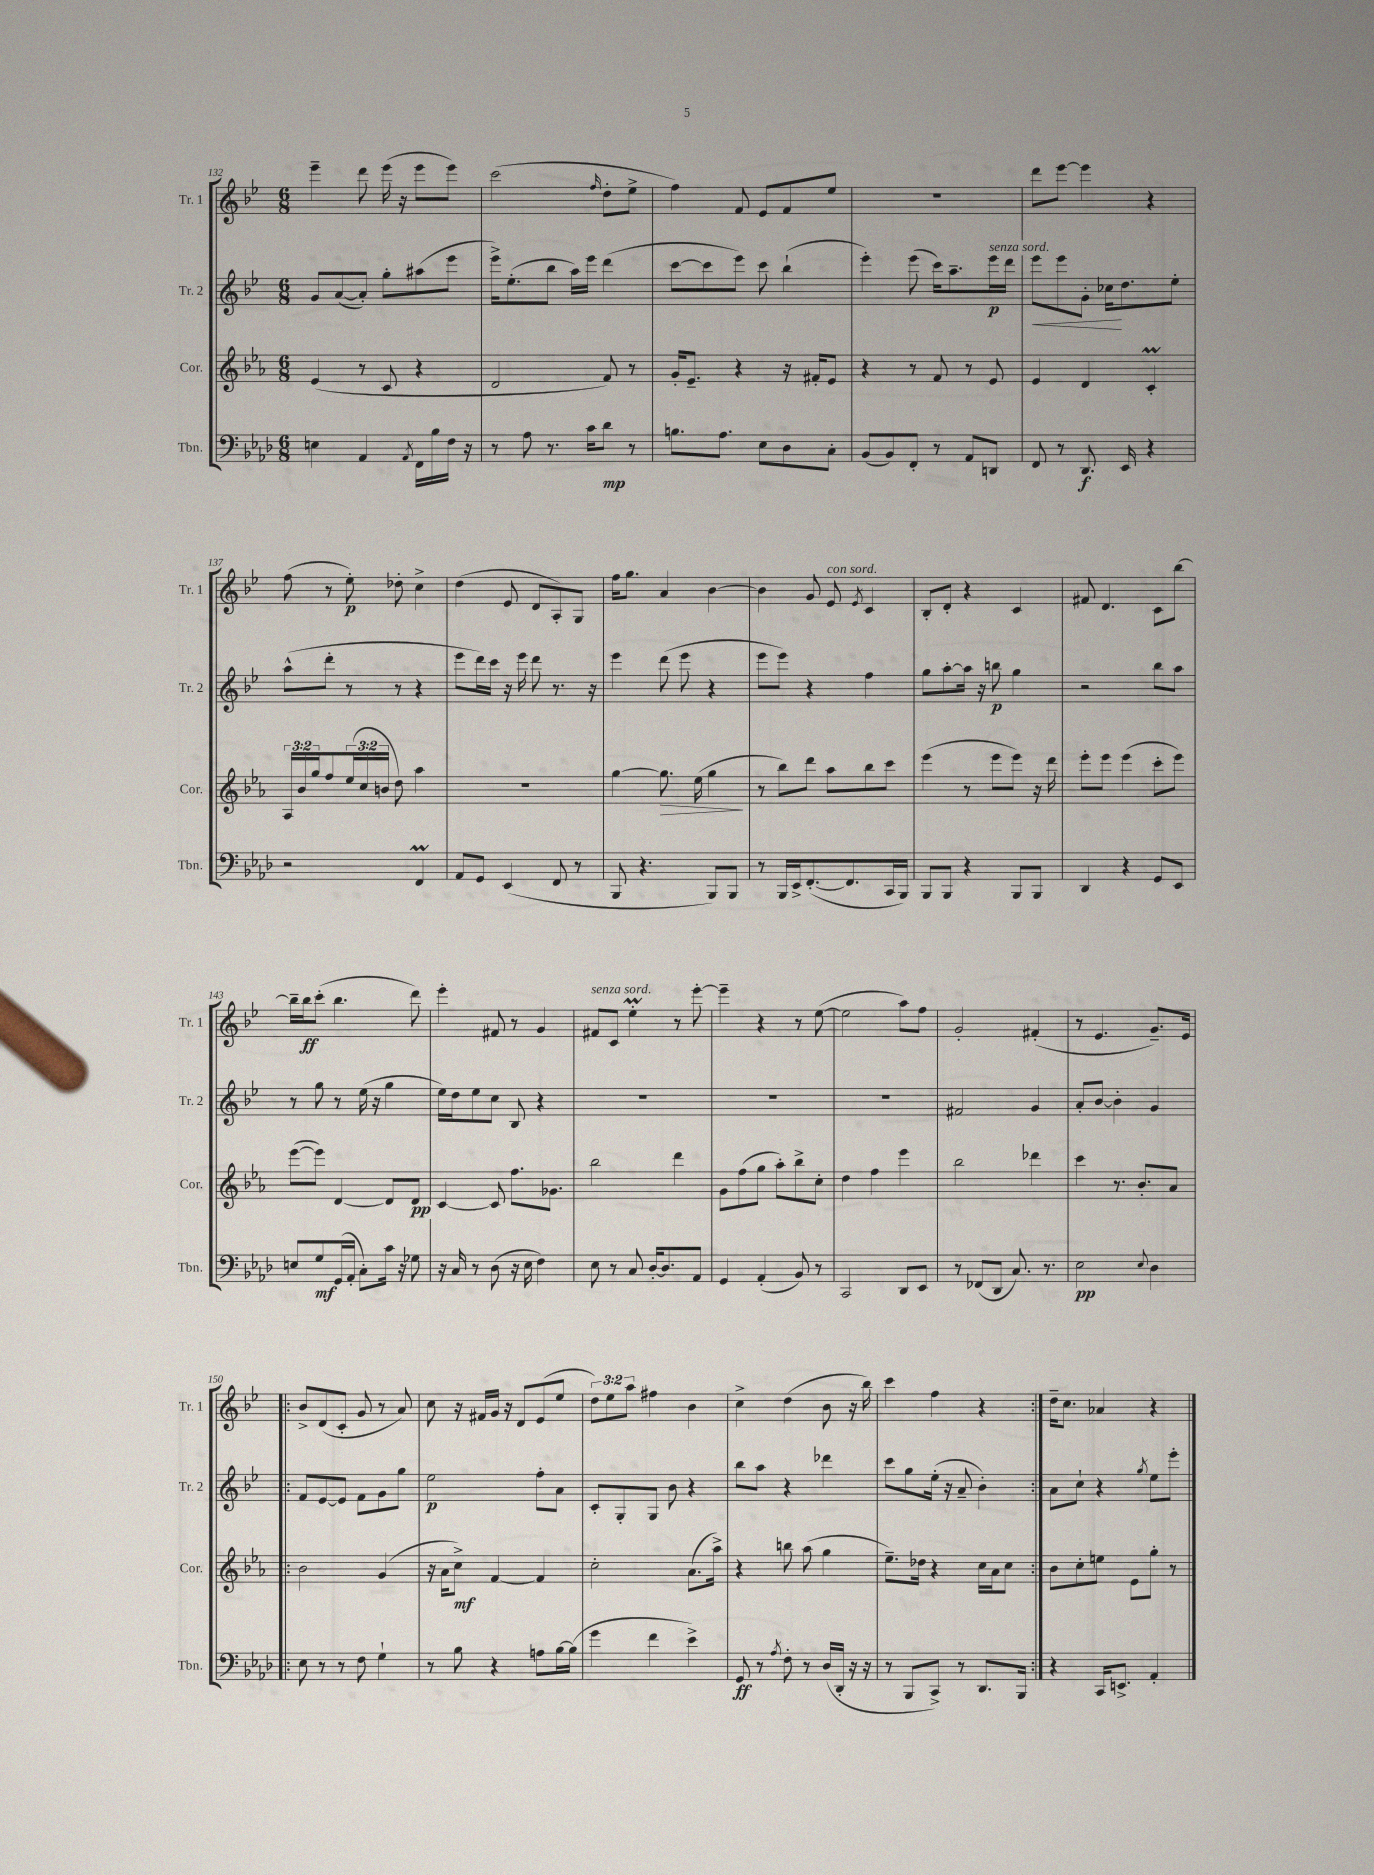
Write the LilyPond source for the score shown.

<<
\new StaffGroup <<
\new Staff = "s0" \with { instrumentName = "Tr. 1" shortInstrumentName = "Tr. 1" } {
    \clef treble \key bes \major \numericTimeSignature \time 6/8 \override Staff.TupletNumber.text = #tuplet-number::calc-fraction-text
    ees'''4-- d'''8 ees'''16( r16 ees'''8 ees'''8) |
    c'''2( \grace { f''16 } d''8-. ees''8-> |
    f''4) f'8 ees'8 f'8 ees''8 |
    R2. |
    d'''8 ees'''8~ ees'''4 r4 |
    f''8( r8 ees''8-.\p) des''8-. c''4-> |
    d''4( ees'8 d'8 a8-.) g8 |
    f''16 g''8. a'4 bes'4~ |
    bes'4 g'8 ees'8^\markup { \italic "con sord." } \acciaccatura { ees'8 } c'4 |
    bes8-. d'8-. r4 c'4 |
    fis'8 d'4. c'8 bes''8~ |
    bes''16-- bes''16\ff c'''8-.( bes''4. d'''8) |
    ees'''4-. fis'8 r8 g'4 |
    fis'8^\markup { \italic "senza sord." } c'8 ees''4-.\prall r8 ees'''8~-. |
    ees'''4-- r4 r8 ees''8~( |
    ees''2 a''8) f''8 |
    g'2-. fis'4-.( |
    r8 ees'4. g'8.--) ees'16 |
    \repeat volta 2 { bes'8-> d'8( c'8-. g'8 r8 a'8) |
    c''8 r16 fis'16 g'16 r16 d'8 ees'8( ees''8 |
    \tuplet 3/2 { d''8) ees''8 a''8 } fis''4 bes'4 |
    c''4-> d''4( bes'8 r16 bes''16) |
    c'''4 f''4 r4 | }
    d''16-- c''8. aes'4 r4 \bar "|." |
}
\new Staff = "s1" \with { instrumentName = "Tr. 2" shortInstrumentName = "Tr. 2" } {
    \clef treble \key bes \major \numericTimeSignature \time 6/8
    g'8 a'8~( a'8-.) g''8-. ais''8( ees'''8 |
    ees'''16->) ees''8.-.( bes''8 a''16) ees'''16 d'''4( |
    c'''8~ c'''8 ees'''8) c'''8 bes''4-!( |
    ees'''4-.) ees'''8( c'''16) a''8.-- ees'''16\p^\markup { \italic "senza sord." } d'''16 |
    ees'''8\< ees'''8 g'8-. ces''16\! d''8. ees''8-. |
    a''8-^( d'''8-. r8 r8 r4 |
    ees'''8 d'''16) c'''16 r16 ees'''16 d'''8 r8. r16 |
    ees'''4 d'''8( ees'''8 r4 |
    ees'''8 ees'''8) r4 f''4 |
    g''8 a''8~-. a''16 r16 b''8\p g''4 |
    r2 bes''8 a''8 |
    r8 g''8 r8 ees''16( r16 g''4 |
    ees''16) d''16 ees''8 c''8 bes8 r4 |
    R2. |
    R2. |
    R2. |
    fis'2 g'4 |
    a'8-. bes'8~ bes'4-. g'4 |
    \repeat volta 2 { f'8 ees'8~ ees'8 f'8 g'8 g''8 |
    ees''2\p f''8-. a'8 |
    c'8-. g8-. g8 bes'8 r4 |
    bes''8 a''8 r4 des'''4 |
    c'''8 g''8 ees''16-.( r16 a'8-- bes'4-.) | }
    a'8 c''8-! r4 \acciaccatura { g''8 } ees''8 ees'''8-. \bar "|." |
}
\new Staff = "s2" \with { instrumentName = "Cor." shortInstrumentName = "Cor." } {
    \clef treble \key ees \major \numericTimeSignature \time 6/8 \override Staff.TupletNumber.text = #tuplet-number::calc-fraction-text
    ees'4( r8 c'8 r4 |
    d'2 f'8) r8 |
    g'16-. ees'8.-- r4 r16 fis'16-. ees'8 |
    r4 r8 f'8 r8 ees'8 |
    ees'4 d'4 c'4-.\prall |
    \tuplet 3/2 { aes16 bes'16 g''16 } f''8 \tuplet 3/2 { ees''16( c''16 b'16 } d''8) aes''4 |
    R2. |
    g''4~ g''8.\> ees''16( g''4\! |
    r8 bes''8) d'''8 aes''8 bes''8 c'''8 |
    ees'''4( r8 ees'''8 ees'''8) r16 d'''16 |
    ees'''8-. ees'''8 ees'''4( c'''8-. ees'''8) |
    ees'''8~( ees'''8) d'4~ d'8 d'8\pp |
    c'4~ c'8 f''8. ges'8. |
    bes''2 d'''4 |
    g'8 f''8( g''8 aes''8-.) bes''8-> c''8-. |
    d''4 f''4 ees'''4 |
    bes''2 des'''4 |
    c'''4 r8. bes'8.-. aes'8 |
    \repeat volta 2 { bes'2 g'4( |
    r16 aes'16 c''8->\mf) f'4~ f'4 |
    c''2-. aes'8.( aes''16->) |
    r4 b''8 aes''8( g''4 |
    ees''8.--) des''16 r4 c''16 aes'16 c''8 | }
    bes'8 c''8-. e''8 ees'8 g''8-. r8 \bar "|." |
}
\new Staff = "s3" \with { instrumentName = "Tbn." shortInstrumentName = "Tbn." } {
    \clef bass \key aes \major \numericTimeSignature \time 6/8
    e4 aes,4 \acciaccatura { aes,8 } f,16 bes16 f16 r16 |
    r8 aes8 r8. c'16 des'8\mp r8 |
    b8. aes8. ees8 des8 c8-. |
    bes,8( bes,8) f,8-. r8 aes,8 d,8 |
    f,8 r8 des,8.\f ees,16 r4 |
    r2 f,4\prall |
    aes,8 g,8 ees,4( f,8 r8 |
    bes,,8 r4. bes,,8) bes,,8 |
    r8 bes,,16 ees,16-> f,8.~-.( f,8. c,16 bes,,16) |
    bes,,8 bes,,8 r4 bes,,8 bes,,8 |
    des,4 r4 g,8 ees,8 |
    e8 g8\mf g,16( aes,16-. c8-.) c'16 r16 ges8 |
    r16 c16 r8 des8( r16 ees16 f4) |
    ees8 r8 c8 des16~-. des8. aes,8 |
    g,4 aes,4-.( bes,8) r8 |
    c,2 des,8 ees,8 |
    r8 fes,8( des,8 c8.) r8. |
    ees2\pp \appoggiatura { ees8 } des4 |
    \repeat volta 2 { ees8 r8 r8 f8 g4-! |
    r8 bes8 r4 a8 bes16~ bes16( |
    g'4 f'4 ees'4->) |
    g,8\ff r8 \acciaccatura { aes8 } f8-. r8 des16( des,16-. r16 r16 |
    r8 bes,,8 c,8->) r8 des,8. bes,,16 | }
    r4 c,16 e,8.-> aes,4-. \bar "|." |
}
>>
>>
\layout { \context { \Score currentBarNumber = #132 } }
